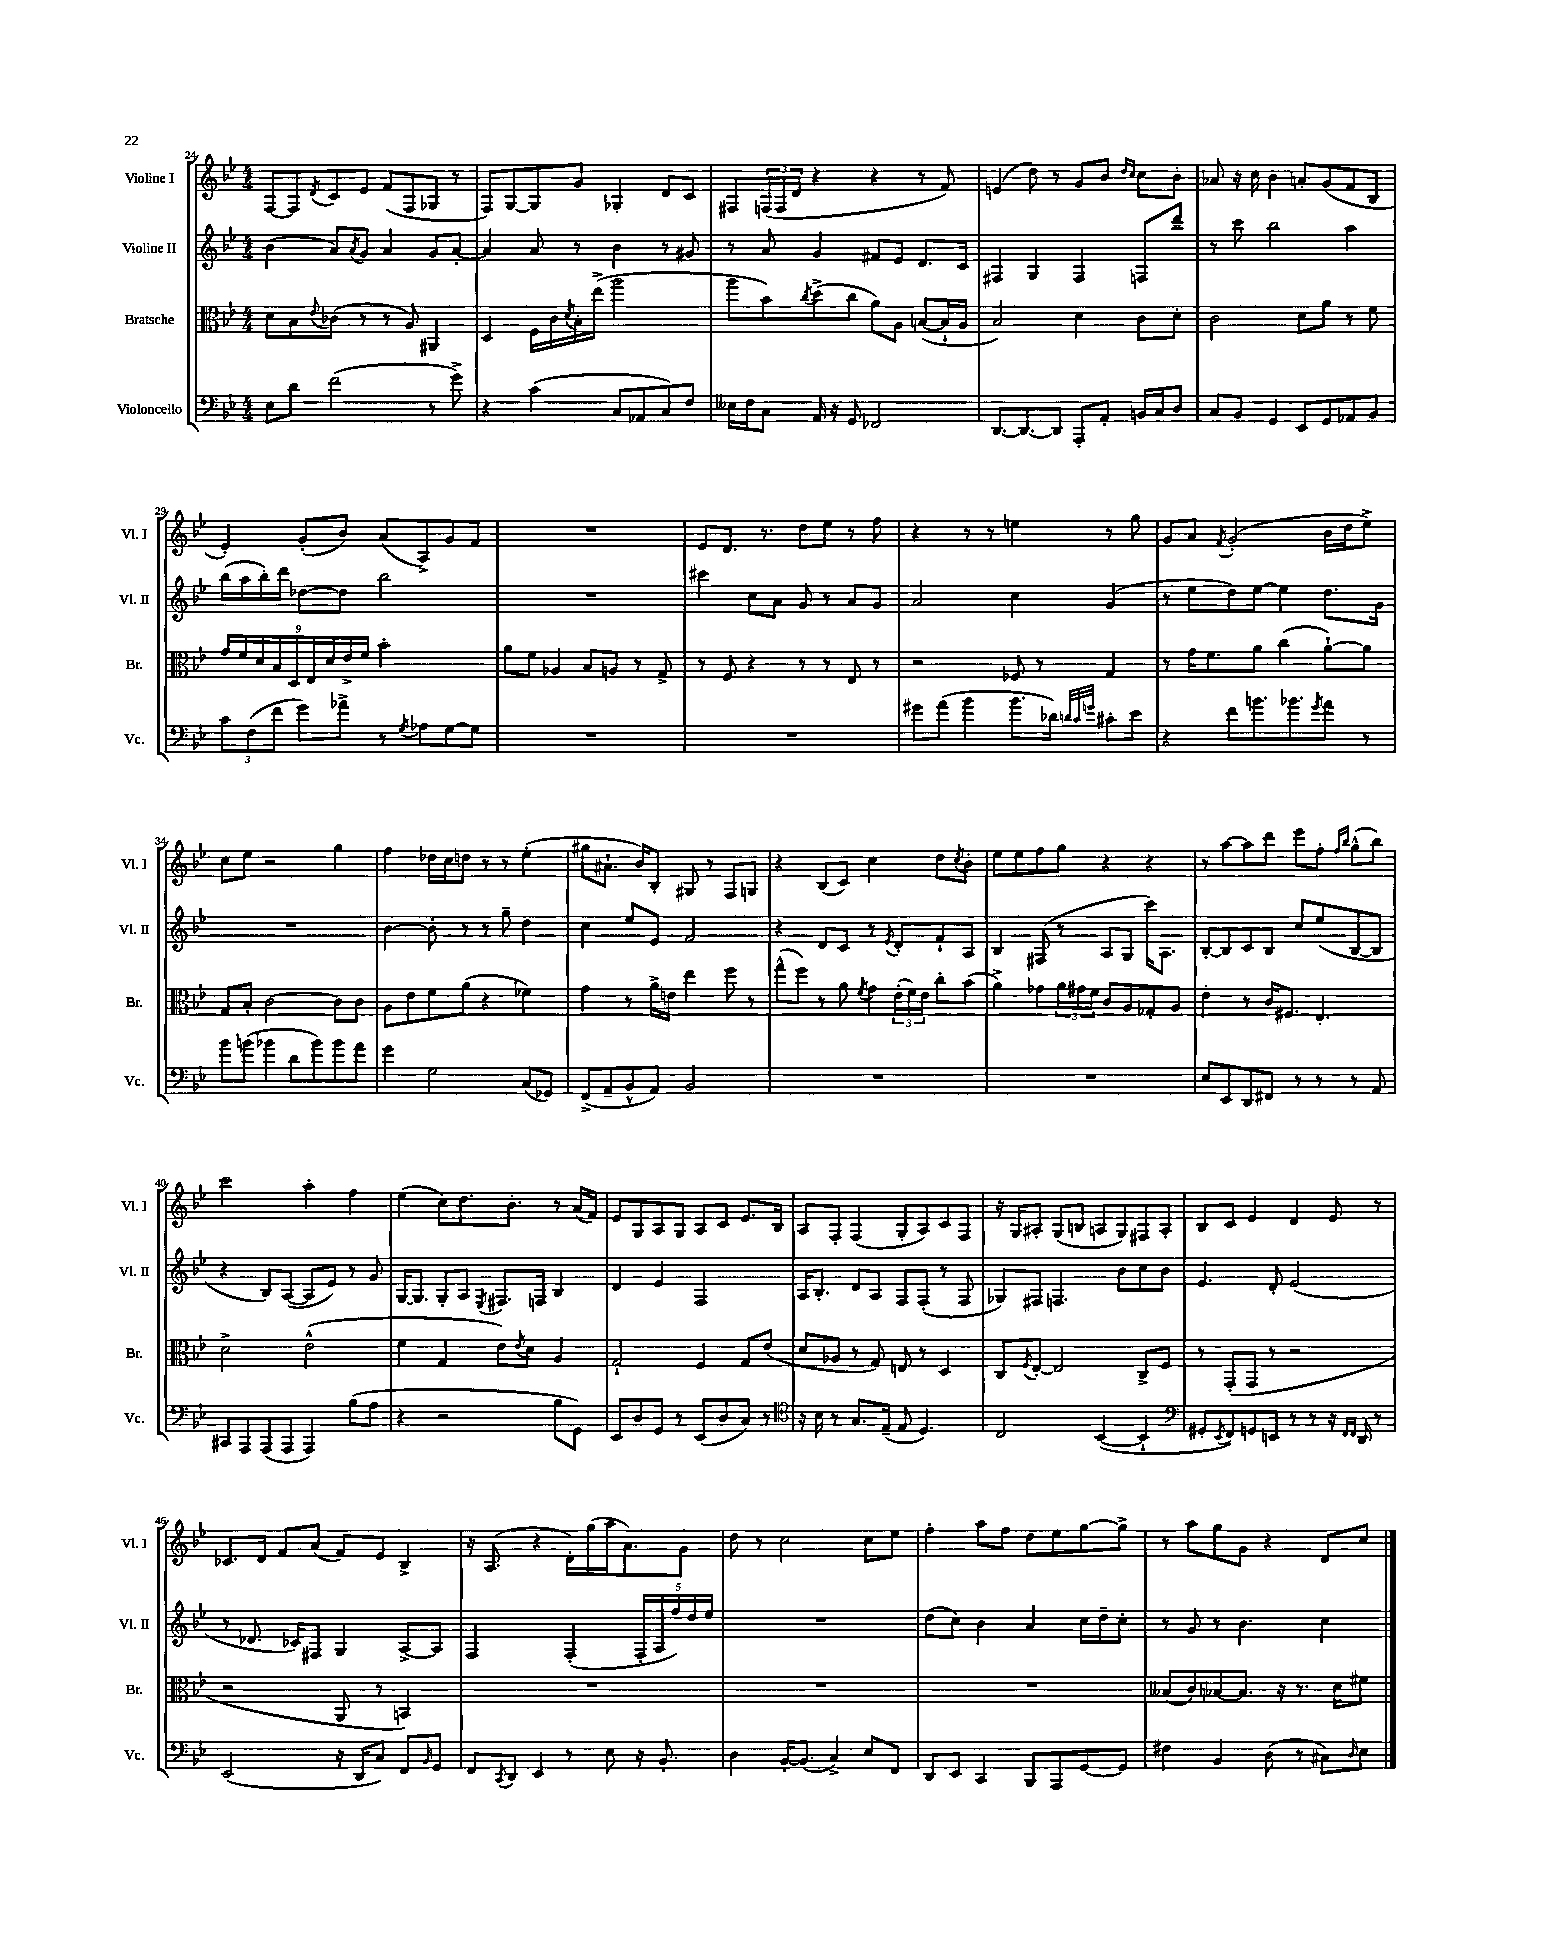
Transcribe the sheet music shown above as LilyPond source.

<<
\new StaffGroup <<
\new Staff = "s0" \with { instrumentName = "Violine I" shortInstrumentName = "Vl. I" } {
    \clef treble \key bes \major \numericTimeSignature \time 4/4
    f8~ f8 \acciaccatura { d'8 } c'8 ees'8 f'8( f8 ges8 r8 |
    f8) g8~ g8 g'8 ges4-. d'8 c'8 |
    fis8 \tuplet 3/2 { f16( f16 d'16 } r4 r4 r8 f'8) |
    e'4( d''8) r8 g'8 bes'8 \grace { d''16 c''16 } c''8 bes'8-. |
    aes'8 r16 c''16 bes'4 a'8-. g'8( f'8 bes8 |
    ees'4-.) g'8-.( bes'8) a'8( a8->) g'8 f'8 |
    R1 |
    ees'8 d'8. r8. d''8 ees''8 r8 f''8 |
    r4 r8 r8 e''4 r8 g''8 |
    g'8 a'8 \acciaccatura { f'8 } g'2-.( bes'16 d''16 ees''8->) |
    c''8 ees''8 r2 g''4 |
    f''4 des''16 c''16 d''8 r8 r8 ees''4-.( |
    gis''8 ais'8.-! bes'16) bes8-. gis8 r8 f8 g8 |
    r4 bes8( c'8) c''4 d''8 \acciaccatura { c''8 } bes'8-. |
    ees''8 ees''8 f''8 g''8 r4 r4 |
    r8 a''8~ a''8 d'''8 ees'''8 f''8-. \grace { f''16 bes''16 } g''8-^( bes''8) |
    c'''2 a''4-. f''4 |
    ees''4( c''8) d''8. bes'8.-. r8 a'16( f'16) |
    ees'8 g8 a8 g8 a8 c'8 ees'8. bes16 |
    a8 f8-. f4( g8-. a8) c'8 f8 |
    r16 g16 ais8-. g8( b8 a8 g8) fis8 a8-. |
    bes8 c'8 ees'4 d'4 ees'8 r8 |
    ces'8. d'16 f'8 a'8( f'8) ees'8 bes4-> |
    r16 a8.( r4 d'16-.) g''16( a''16 a'8.) g'8 |
    d''8 r8 c''2 c''8 ees''8 |
    f''4-. a''8 f''8 d''8 ees''8 g''8~ g''8-> |
    r8 a''8 g''8 g'8 r4 d'8 c''8 \bar "|." |
}
\new Staff = "s1" \with { instrumentName = "Violine II" shortInstrumentName = "Vl. II" } {
    \clef treble \key bes \major \numericTimeSignature \time 4/4
    bes'4( a'8) \acciaccatura { a'8 } g'8 a'4 g'8 a'8~-. |
    a'4 a'8 r8 bes'4 r8 gis'8 |
    r8 a'8 g'4 fis'8 ees'8 d'8. c'16 |
    fis4 g4 fis4 f8 d'''8-- |
    r8 c'''8 bes''2 a''4 |
    bes''16( a''16 bes''16-.) d'''16 des''8~ des''8 bes''2 |
    R1 |
    cis'''4 c''8 a'8 g'8 r8 a'8 g'8 |
    a'2 c''4 g'4( |
    r8 ees''8 d''8) ees''8~ ees''4 d''8. g'16 |
    R1 |
    bes'4~ bes'8-. r8 r8 g''8-- d''4 |
    c''4 ees''8 ees'8 f'2 |
    r4 d'8 c'8 r8 \acciaccatura { ees'8 } d'8-. f'8-! a8 |
    bes4 fis8( r8 a8 g8 c'''16) a8. |
    bes8~-. bes8 c'8 bes8 c''8 ees''8( bes8~ bes8 |
    r4 bes8) a8~( a8 ees'8) r8 g'8 |
    g16~ g8. g8-. a8 \acciaccatura { ees8 } fis8. f16 bes4 |
    d'4 ees'4 f2 |
    a16 bes8.-. d'8 a8 f8 f8-.( r8 f8 |
    ges8) fis8 f4. bes'8 c''8 bes'8 |
    ees'4. d'8-. ees'2( |
    r8 des'8. ces'16) fis8 g4 a8~-> a8 |
    f2 f4-.( \tuplet 5/4 { f16-. a16 f''16) d''16 ees''16 } |
    R1 |
    d''8( c''8) bes'4 a'4 c''16 d''16-- c''8-. |
    r8 g'8 r8 bes'4. c''4 \bar "|." |
}
\new Staff = "s2" \with { instrumentName = "Bratsche" shortInstrumentName = "Br." } {
    \clef alto \key bes \major \numericTimeSignature \time 4/4
    d'8 bes8 \appoggiatura { ees'8 } ces'8( r8 r8 a8) ais,4 |
    d4 f16 c'16 \acciaccatura { d'8 } bes16-. ees''16->( a''2 |
    a''8 bes'8) \acciaccatura { c''8 } d''8->( c''8 a'8) a8 b8~( b16-! a16 |
    bes2) d'4 c'8 d'8-. |
    c'2 d'8 a'8 r8 f'8 |
    \tuplet 9/8 { g'16 f'16 d'16 bes16 d16 ees16 d'16 ees'16-> f'16 } bes'2-. |
    a'8 f'8 aes4 bes8 a8 r8 g8-> |
    r8 f8 r4 r8 r8 ees8 r8 |
    r2 fes8 r8 g4 |
    r8 g'16 f'8. a'8 c''4( a'8~-!) a'8 |
    g8 bes8-. c'2~ c'8 c'8 |
    a8 ees'8 f'8 a'8( r4 fes'4) |
    g'4 r8 a'16-> e'16 ees''4 f''8 r8 |
    g''8-^( f''8) r8 a'8 \acciaccatura { f'8 } g'8 \tuplet 3/2 { ees'16-.( f'16) ees'16 } c''8-. bes'8( |
    a'4->) ges'8 \tuplet 3/2 { a'16 gis'16 f'16 } c'8 a8 ges8-. a8 |
    ees'4-. r8 c'16 fis8. ees4.-. |
    d'2-> ees'2-^( |
    f'4 g4 ees'8) \acciaccatura { ees'8 } d'8 a4 |
    g2-! f4 g8 ees'8( |
    d'8 aes8 r8 g8) e8 r8 d4 |
    c8 \acciaccatura { f8 } ees8~-. ees2 c8-> f8 |
    r8 g,8-.( g,8 r8 r2 |
    r2 a,8 r8 b,4) |
    R1 |
    R1 |
    R1 |
    beses8( c'8) bes8~ bes8. r16 r8. d'16 fis'8 \bar "|." |
}
\new Staff = "s3" \with { instrumentName = "Violoncello" shortInstrumentName = "Vc." } {
    \clef bass \key bes \major \numericTimeSignature \time 4/4
    ees8 d'8 f'2( r8 g'8->) |
    r4 c'4( c8 aes,8 c8) f8 |
    eeses16 f16 c8 a,16 r16 g,8 fes,2 |
    d,8.~ d,8.~ d,8 a,,8-. a,8-. b,16 c16 d8 |
    c8 bes,8 g,4 ees,8 g,8 aes,8 bes,8 |
    \tuplet 3/2 { c'8 f8( f'8 } g'8) aes'8-> r8 \acciaccatura { g8 } aes8 g8~ g8 |
    R1 |
    R1 |
    gis'8 a'8( bes'4 bes'8. des'16) \grace { d'32 c'32 g'32 } cis'8-. ees'8 |
    r4 f'8 b'8. bes'8. \acciaccatura { g'8 } a'8 r8 |
    bes'8 b'8( bes'4 d'8 bes'8) bes'8 a'8 |
    g'4 g2 c8( ges,8) |
    f,8->( a,8-- bes,8-^ a,8) bes,2 |
    R1 |
    R1 |
    ees8 ees,8 d,8 fis,8 r8 r8 r8 a,8 |
    cis,8 a,,8 a,,8( a,,8 a,,4) bes8( a8 |
    r4 r2 bes8 g,8) |
    ees,8 d8 g,8 r8 ees,8( d8 c8) r8 |
    \clef tenor r16 bes16 r8 g8. ees16--( ees8 d4.) |
    c2 bes,4~( bes,4-! |
    \clef bass gis,8-. \acciaccatura { ees,8 } f,8) g,8 e,8 r8 r8 r16 \grace { f,16 f,16 } d,16 r8 |
    ees,2( r16 d,16 c8) f,8 \grace { bes,16 } g,8 |
    f,8 \acciaccatura { c,8 } d,8 ees,4 r8 ees8 r16 bes,8.-. |
    d4 bes,16~-. bes,8.( c4->) ees8 f,8 |
    d,8 ees,8 c,4 bes,,8 a,,8 g,8~ g,8 |
    fis4 bes,4 d8( r8 cis8) \grace { d16 } ees8 \bar "|." |
}
>>
>>
\layout { \context { \Score currentBarNumber = #24 } }
